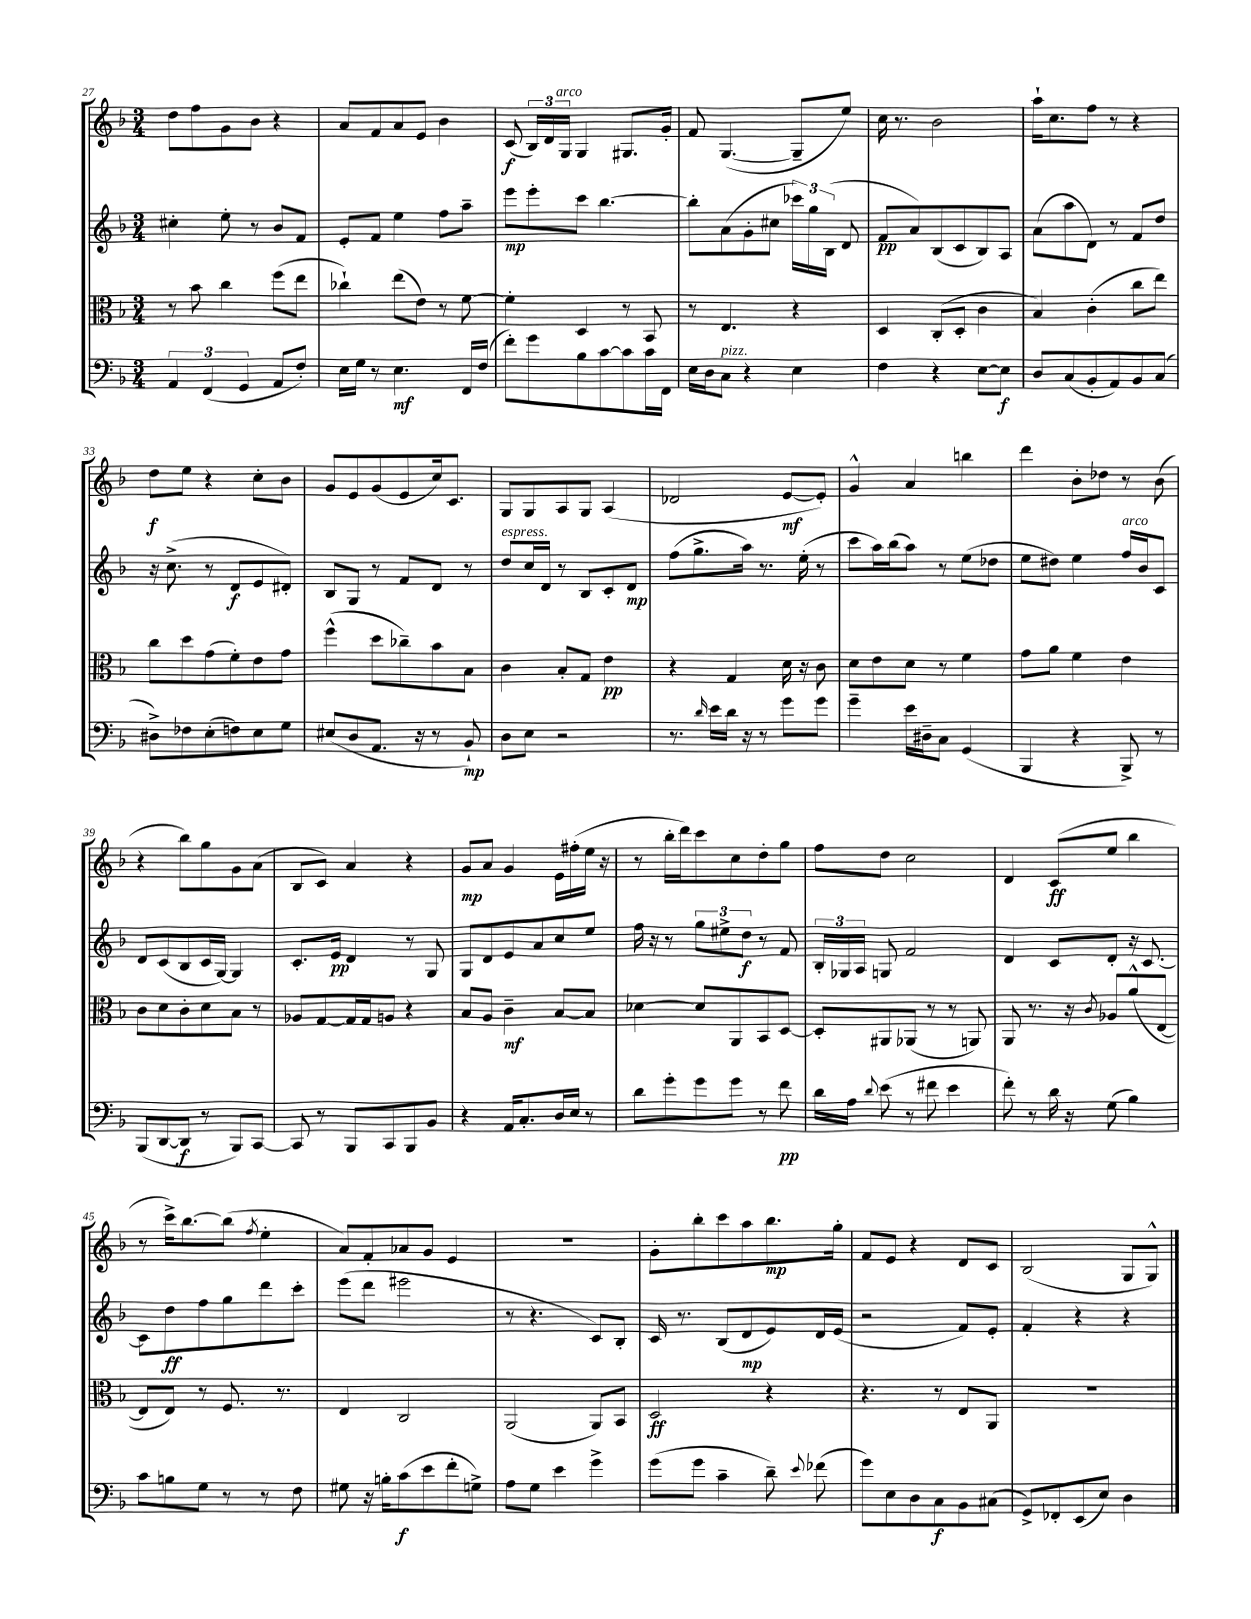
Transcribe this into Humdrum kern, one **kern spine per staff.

**kern	**kern	**kern	**kern
*staff4	*staff3	*staff2	*staff1
*clefF4	*clefC3	*clefG2	*clefG2
*k[b-]	*k[b-]	*k[b-]	*k[b-]
*M3/4	*M3/4	*M3/4	*M3/4
6AA/	8r	4cc#'\	8dd\L
.	8b-\	.	8ff\
(6FF/	.	.	.
.	4cc\	8ee'\	8g\
6GG/	.	.	.
.	.	8r	8b-\J
8AA/L	(8ff\L	8b-/L	4r
8F'/J)	8ee\J	8f/J	.
=	=	=	=
16E\LL	4cc-`\)	8e'/L	8a/L
16G\JJ	.	.	.
8r	.	8f/J	8f/
4.E\	(8ee\L	4ee\	8a/
.	8e\J)	.	8e/J
.	8r	8ff\L	4b-\
16FF/LL	[8f\	8aa~\J	.
(16F/JJ	.	.	.
=	=	=	=
8f'\L)	4f'\]	8eee\L	(8c/
8g\	.	8eee'\	24B-/LL)
.	.	.	24d/
.	.	.	24G/JJ
8B-\	4D/	8ccc\J	4G/
[8c\	.	[4.bb-\	.
8c\]	8r	.	8.G#/L
16c\L	8BB-/	.	.
16FF\JJ	.	.	16g'/Jk
=	=	=	=
16E\LL	8r	8bb-'\]L	8f/
16D\J	.	.	.
8C\J	4.E/	(8a\	([4.G/
4r	.	8g'\	.
.	.	8cc#\J	.
4E\	4r	24ccc-\LL)	8G~/]L
.	.	24gg\	.
.	.	(24B-\JJ	.
.	.	8d/	8ee/J)
=	=	=	=
4F\	4D/	8f/L	16cc\
.	.	.	8.r
.	.	8a/)	.
4r	(8C'/L	(8B-/	2b-\
.	8D'/J	8c/	.
[8E\L	4c\	8B-/)	.
8E\]J	.	8A/J	.
=	=	=	=
8D/L	4B-/)	(8a\L	16aa`\LK
.	.	.	8.cc\
(8C/	.	8aa\	.
8BB-'/	(4c'\	8d\J)	8ff\J
8AA/)	.	8r	8r
8BB-/	8cc\L	8f/L	4r
(8C/J	8ee\J)	8dd/J	.
=	=	=	=
8D#^\L)	8cc\L	16r	8dd\L
.	.	(8.cc^\	.
8F-\	8dd\	.	8ee\J
(8E'\	(8g\	8r	4r
8F\)	8f'\)	8d/L	.
8E\	8e\	8e/	8cc'\L
8G\J	8g\J	8d#'/J)	8b-\J
=	=	=	=
(8E#/L	(4ff^^\	8B-/L	8g/L
8D/	.	8G/J	8e/
8.AA/J	8dd\L	8r	(8g/
.	8cc-~\)	8f/L	8e/
16r	.	.	.
8r	8b-\	8d/J	16cc/k)
.	.	.	8.c/J
8BB-`/)	8B-\J	8r	.
=	=	=	=
8D\L	4c\	8dd/L	8G/L
8E\J	.	16cc/L	8G/
.	.	16d/JJ	.
2r	8B-'/L	8r	8A/
.	8G/J	8B-/L	8G/J
.	4e\	8c'/	(4A/
.	.	8d/J	.
=	=	=	=
8.r	4r	(8ff\L	2d-/
.	.	8.gg^\	.
16qqd/	.	.	.
16e\LL	.	.	.
16d\JJ	4G/	.	.
16r	.	16aa\Jk)	.
8r	.	8.r	.
8g\L	16d\	.	[8e/L
.	16r	(16ee'\	.
8g\J	8c\	8r	8e'/]J)
=	=	=	=
4g~\	8d\L	8ccc\L	4g^^/
.	8e\	16aa\L)	.
.	.	(16bb-\J	.
16e\LL	8d\J	8aa\J)	4a/
16D#~\J	.	.	.
8C\J	8r	8r	.
(4GG/	4f\	(8ee\L	4bb\
.	.	8dd-\J	.
=	=	=	=
4BBB-/	8g\L	8ee\L	4ddd\
.	8a\J	8dd#\J)	.
4r	4f\	4ee\	8b-'\L
.	.	.	8dd-\J
8BBB-^/)	4e\	16ff/LL	8r
.	.	16b-/J	.
8r	.	8c/J	(8b-\
=	=	=	=
(8BBB-/L	8c\L	8d/L	4r
[8DD/	8d\	(8c/	.
8DD/]J	8c'\	8B-/	8bb-\L)
8r	8d\	16c/L	8gg\
.	.	[16G/JJ)	.
8BBB-/L)	8B-\J	4G/]	8g\
[8CC/J	8r	.	(8a\J
=	=	=	=
8CC/]	8A-/L	8.c'/L	8B-/L
8r	[8G/	.	8c/J)
.	.	16e/Jk	.
8BBB-/L	16G/]L	4d/	4a/
.	16G/J	.	.
8CC/	8A/J	.	.
8BBB-/	4r	8r	4r
8BB-/J	.	8G/	.
=	=	=	=
4r	8B-/L	8G/L	8g/L
.	8A/J	8d/	8a/J
16AA/LK	4c~\	8e/	4g/
8.C'/	.	.	.
.	.	8a/	.
16D/L	[8B-/L	8cc/	16e\LL
16E/JJ	.	.	(16ff#'\
8r	8B-/]J	8ee/J	16ee\JJ
.	.	.	16r
=	=	=	=
8d\L	[4d-\	16ff\	8r
.	.	16r	.
8g'\	.	8r	16bb-'\LL
.	.	.	16ddd\J)
8g\	8d-/]L	12gg\L	8ccc\
.	.	12ee#^\	.
8g\J	8AA/	.	8cc\
.	.	12dd\J	.
8r	8BB-/	8r	8dd'\
8f\	[8D/J	8f/	8gg\J
=	=	=	=
16d\LL	8D'/]L	24B-'/LL	8ff\L
.	.	24G-/	.
16A\JJ	.	.	.
.	.	24A/JJ	.
8qqd/	.	.	.
(8e\	8AA#/	8G/	8dd\J
8r	(8AA-/J	2f/	2cc\
8f#\	8r	.	.
4e\	8r	.	.
.	8AA/)	.	.
=	=	=	=
8f'\)	8AA/	4d/	4d/
8r	8.r	.	.
16d\	.	8c/L	(8c/L
16r	16r	.	.
.	8qc/	.	.
(8G\	8A-/L	8d'/J	8ee/J
4B-\)	(8a^^/	16r	4bb-\
.	.	[8.c/	.
.	[8E/J	.	.
=	=	=	=
8c\L	8E/]L	8c\]L	8r
8B\	8E/J)	8dd\	16ccc^\LK)
.	.	.	[8.bb-\
8G\J	8r	8ff\	.
8r	8.F/	8gg\	(8bb-\]J
.	.	.	8qff/
8r	.	8ddd\	4ee'\
.	8.r	.	.
8F\	.	8ccc'\J	.
=	=	=	=
8G#\	4E/	(8eee\L	8a/L)
16r	.	8ddd\J	8f'/
16B'\LK	.	.	.
(8c\	2C/	2eee#\	8a-/
8e\	.	.	8g/J
8f'\	.	.	4e/
8G^\J)	.	.	.
=	=	=	=
8A\L	(2AA/	8r	2.r
8G\J	.	4.r	.
4e\	.	.	.
4g^\	8AA/L)	8c/L)	.
.	8BB-/J	8B-'/J	.
=	=	=	=
(8g\L	2D/	16c/	8g'\L
.	.	8.r	.
8g\J	.	.	8bb-'\
4c~\	.	(8B-/L	8ccc\
.	.	8d/	8aa\
8d~\)	4r	8e/)	8.bb-\
8qqe/	.	.	.
(8f-\	.	16d/L	.
.	.	(16e/JJ	16gg'\Jk
=	=	=	=
8g\L)	4.r	2r	8f/L
8E\	.	.	8e/J
8D\	.	.	4r
8C\	8r	.	.
8BB-\	8E/L	8f/L)	8d/L
(8C#\J	8AA/J	8e'/J	8c/J
=	=	=	=
8GG^/L)	2.r	4f'/	(2B-/
8FF-'/	.	.	.
(8EE/	.	4r	.
8E/J)	.	.	.
4D\	.	4r	8G/L
.	.	.	8G^^/J)
==	==	==	==
*-	*-	*-	*-
